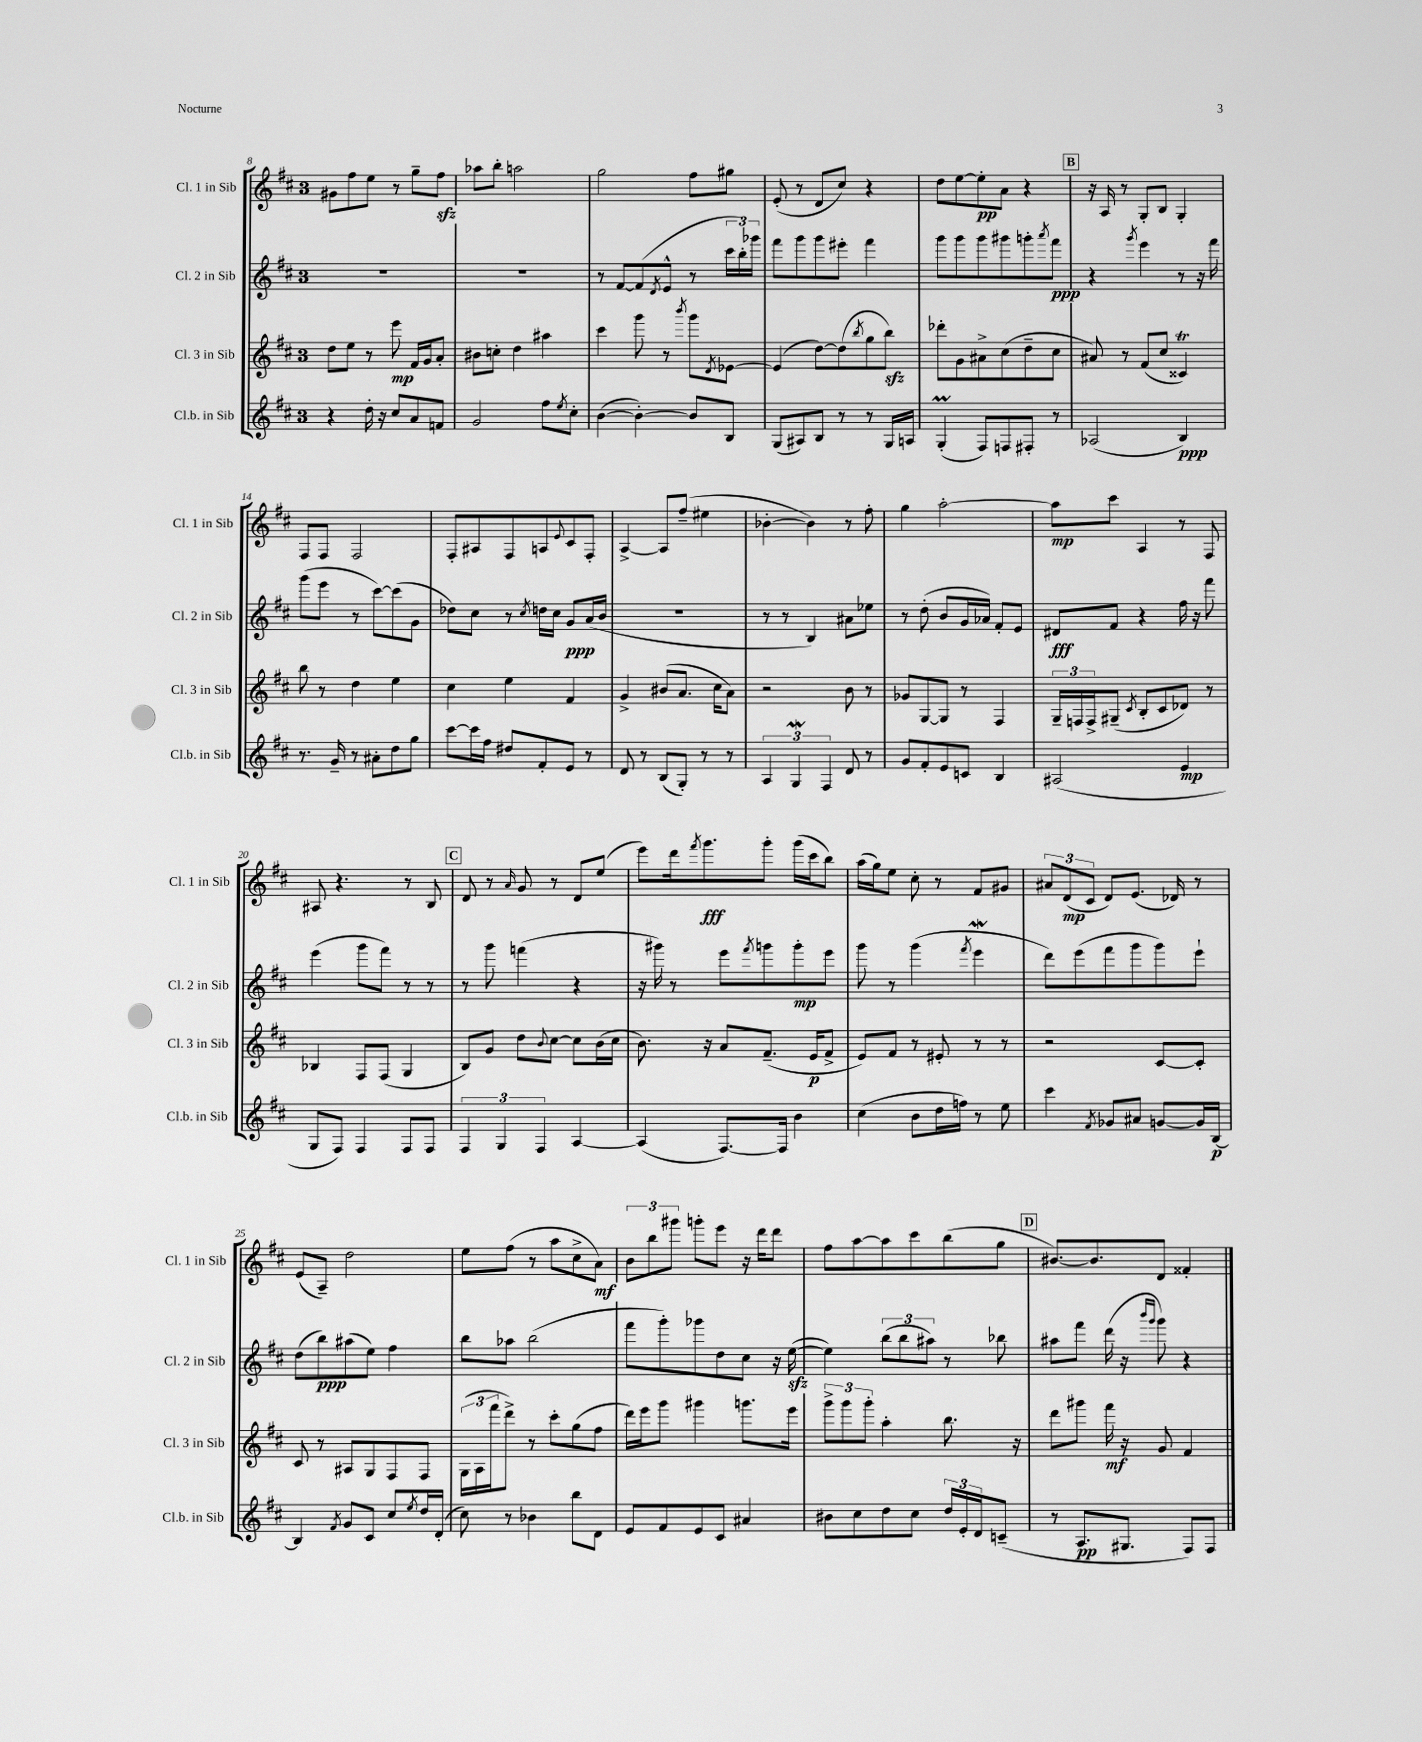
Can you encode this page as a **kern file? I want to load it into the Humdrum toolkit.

**kern	**dynam	**kern	**dynam	**kern	**dynam	**kern	**dynam
*part4	*part4	*part3	*part3	*part2	*part2	*part1	*part1
*staff4	*staff4	*staff3	*staff3	*staff2	*staff2	*staff1	*staff1
*I"Cl.b. in Sib	*	*I"Cl. 3 in Sib	*	*I"Cl. 2 in Sib	*	*I"Cl. 1 in Sib	*
*I'Cl.b. in Sib	*	*I'Cl. 3 in Sib	*	*I'Cl. 2 in Sib	*	*I'Cl. 1 in Sib	*
*clefG2	*	*clefG2	*	*clefG2	*	*clefG2	*
*k[f#c#]	*	*k[f#c#]	*	*k[f#c#]	*	*k[f#c#]	*
*M3/4	*	*M3/4	*	*M3/4	*	*M3/4	*
=8	=8	=8	=8	=8	=8	=8	=8
4r	.	8dd\L	.	2.r	.	8g#X\L	.
.	.	8ee\J	.	.	.	8ff#\	.
16dd'\	.	8r	.	.	.	8ee\J	.
16r	.	.	.	.	.	.	.
8cc#/L	.	8eee\	mp	.	.	8r	.
8a/	.	16f#/LL	.	.	.	8gg~\L	.
.	.	16g/J	.	.	.	.	.
8fn/J	.	8a'/J	.	.	.	8ff#zz\J	.
=9	=9	=9	=9	=9	=9	=9	=9
2g/	.	8b#X\L	.	2.r	.	8aa-X\L	.
.	.	8ccn'\J	.	.	.	8bb'\J	.
.	.	4dd\	.	.	.	2aan\	.
8ff#\L	.	4aa#X\	.	.	.	.	.
8qee/	.	.	.	.	.	.	.
8cc#'\J	.	.	.	.	.	.	.
=10	=10	=10	=10	=10	=10	=10	=10
([4b\	.	4ccc#\	.	8r	.	2gg\	.
.	.	.	.	[8f#/L	.	.	.
4b'\_)	.	8ggg\	.	(8f#/]	.	.	.
.	.	.	.	8qd/	.	.	.
.	.	8r	.	8e^^/J	.	.	.
.	.	8qbbb/	.	.	.	.	.
8b/L]	.	8ggg\L	.	8r	.	8ff#\L	.
.	.	8qd/	.	.	.	.	.
8B/J	.	[8e-X\J	.	24ccc#\LL	.	8gg#X\J	.
.	.	.	.	24bb'\)	.	.	.
.	.	.	.	24ggg-X\JJ	.	.	.
=11	=11	=11	=11	=11	=11	=11	=11
(8G/L	.	(4e-/]	.	8fff#\L	.	(8e'/	.
8A#X/)	.	.	.	8ggg\	.	8r	.
8B/J	.	[8dd\L)	.	8ggg\	.	8d/L	.
8r	.	(8dd\]	.	8eee#X'\J	.	8cc#/J)	.
.	.	8qbb/	.	.	.	.	.
8r	.	8gg\	.	4fff#\	.	4r	.
16G/LL	.	8bbzz\J)	.	.	.	.	.
16An/JJ	.	.	.	.	.	.	.
=12	=12	=12	=12	=12	=12	=12	=12
(4GM'/	.	8ddd-X'\L	.	8ggg\L	.	8dd\L	.
.	.	8g\	.	8ggg\	.	[8ee\	.
8F#/L)	.	8a#X^\	.	8ggg\	.	8ee'\]	pp
8Fn/	.	(8cc#\	.	8ggg#X\	.	8a\J	.
8F#X'/J	.	8dd~\	.	8gggn'\	.	4r	.
.	.	.	.	8qaaa/	.	.	.
8r	.	8cc#\J	.	8fff#\J	ppp	.	.
!!LO:REH:place=s1:t=B
=13	=13	=13	=13	=13	=13	=13	=13
(2A-X/	.	8a#X/)	.	4r	.	16r	.
.	.	.	.	.	.	16A/	.
.	.	8r	.	.	.	8r	.
.	.	.	.	8qggg/	.	.	.
.	.	(8f#/L	.	4eee\	.	8G'/L	.
.	.	8cc#/J	.	.	.	8B/J	.
4B/)	ppp	4c##Xt/)	.	8r	.	4G'/	.
.	.	.	.	16r	.	.	.
.	.	.	.	16fff#\	.	.	.
!!LO:LB:g=z
=14	=14	=14	=14	=14	=14	=14	=14
8.r	.	8bb\	.	(8ggg\L	.	8F#/L	.
.	.	8r	.	8eee\J	.	8F#/J	.
16g~/	.	.	.	.	.	.	.
8r	.	4dd\	.	8r	.	2F#/	.
8a#X'\L	.	.	.	[8ccc#\L)	.	.	.
8dd\	.	4ee\	.	(8ccc#\]	.	.	.
8gg\J	.	.	.	8g\J	.	.	.
=15	=15	=15	=15	=15	=15	=15	=15
[8ccc#\L	.	4cc#\	.	8dd-X\L)	.	8F#'/L	.
16ccc#\L]	.	.	.	8cc#\J	.	8A#X/	.
16ff#\JJ	.	.	.	.	.	.	.
8dd#X/L	.	4ee\	.	8r	.	8F#/	.
.	.	.	.	8qcc#/	.	.	.
8f#'/	.	.	.	16ddn\LL	.	8An/	.
.	.	.	.	16cc#\JJ	.	.	.
.	.	.	.	.	.	8qqe/	.
8e/J	.	4f#/	.	8g/L	ppp	8c#/	.
8r	.	.	.	(16a/L	.	8F#'/J	.
.	.	.	.	16b/JJ	.	.	.
=16	=16	=16	=16	=16	=16	=16	=16
8d/	.	4g^/	.	2.r	.	[4A^/	.
8r	.	.	.	.	.	.	.
(8B/L	.	(8b#X/L	.	.	.	8A/L]	.
8G'/J)	.	8.a/J	.	.	.	(8ff#~/J	.
8r	.	.	.	.	.	4ee#X\	.
.	.	16cc#\KL	.	.	.	.	.
8r	.	8a\J)	.	.	.	.	.
=17	=17	=17	=17	=17	=17	=17	=17
6A/	.	2r	.	8r	.	[4b-X'\	.
.	.	.	.	8r	.	.	.
6Gw/	.	.	.	.	.	.	.
.	.	.	.	4B/)	.	4b-\])	.
6F#/	.	.	.	.	.	.	.
8d/	.	8b\	.	8a#X\L	.	8r	.
8r	.	8r	.	8ee-X\J	.	8ff#'\	.
=18	=18	=18	=18	=18	=18	=18	=18
8g/L	.	8g-X/L	.	8r	.	4gg\	.
8f#'/	.	[8G/	.	(8dd'\	.	.	.
8e/	.	8G/J]	.	8b/L	.	[2aa'\	.
8cn/J	.	8r	.	16g/L	.	.	.
.	.	.	.	16a-X/JJ)	.	.	.
4B/	.	4F#/	.	8f#'/L	.	.	.
.	.	.	.	8e/J	.	.	.
=19	=19	=19	=19	=19	=19	=19	=19
(2A#X/	.	24G~/LL	.	8d#X/L	fff	8aa\L]	mp
.	.	24Fn/	.	.	.	.	.
.	.	24F^/J	.	.	.	.	.
.	.	(8G#X~/J	.	8f#/J	.	8ccc#\J	.
.	.	8qc#/	.	.	.	.	.
.	.	8B'/L	.	4r	.	4A/	.
.	.	8c#/	.	.	.	.	.
4e/	mp	8d-X/J)	.	16ff#\	.	8r	.
.	.	.	.	16r	.	.	.
.	.	8r	.	8fff#\	.	8F#/	.
!!LO:LB:g=z
=20	=20	=20	=20	=20	=20	=20	=20
8G/L	.	4B-X/	.	(4eee\	.	8A#X/	.
8F#/J)	.	.	.	.	.	4.r	.
4F#/	.	8F#/L	.	8ggg\L	.	.	.
.	.	(8F#/J	.	8fff#\J)	.	.	.
8F#/L	.	4G/	.	8r	.	8r	.
8F#/J	.	.	.	8r	.	8B/	.
!!LO:REH:place=s1:t=C
=21	=21	=21	=21	=21	=21	=21	=21
6F#/	.	8B/L)	.	8r	.	8d/	.
.	.	8g/J	.	8ggg\	.	8r	.
6G/	.	.	.	.	.	.	.
.	.	.	.	.	.	16qqa/	.
.	.	8dd\L	.	(4fffn\	.	8g/	.
6F#/	.	.	.	.	.	.	.
.	.	8qqb/	.	.	.	.	.
.	.	[8cc#\J	.	.	.	8r	.
[4A/	.	8cc#\L]	.	4r	.	8d/L	.
.	.	(16b\L	.	.	.	(8ee/J	.
.	.	16cc#\JJ	.	.	.	.	.
=22	=22	=22	=22	=22	=22	=22	=22
(4A/]	.	8.b\)	.	16r	.	8eee\L)	.
.	.	.	.	16ggg#X\)	.	.	.
.	.	.	.	8r	.	16ddd\k	.
.	.	.	.	.	.	8qfff#/	.
.	.	16r	.	.	.	8.ggg\	fff
[8.F#/L)	.	8a/L	.	8eee\L	.	.	.
.	.	.	.	8qfff#/	.	.	.
.	.	(8.f#~/J	.	8gggn\	.	8ggg'\J	.
16F#/Jk]	.	.	.	.	.	.	.
4b\	.	.	.	8ggg'\	mp	(16ggg\LL	.
.	.	16e/KL	p	.	.	16ccc#\J	.
.	.	8f#^/J	.	8eee\J	.	8bb\J)	.
=23	=23	=23	=23	=23	=23	=23	=23
(4cc#\	.	8e/L)	.	8ggg\	.	(16aa\LL	.
.	.	.	.	.	.	16gg\J)	.
.	.	8f#/J	.	8r	.	8ee\J	.
8b\L	.	8r	.	(4ggg\	.	8cc#'\	.
16dd\L	.	8e#X'/	.	.	.	8r	.
16ffn\JJ)	.	.	.	.	.	.	.
.	.	.	.	8qfff#/	.	.	.
8r	.	8r	.	4eeeW\	.	8f#/L	.
8ee\	.	8r	.	.	.	8g#X/J	.
=24	=24	=24	=24	=24	=24	=24	=24
4ccc#\	.	2r	.	8ddd\L)	.	12a#X/L	.
.	.	.	.	.	.	(12d/	mp
.	.	.	.	(8eee\	.	.	.
.	.	.	.	.	.	12c#/J	.
8qf#/	.	.	.	.	.	.	.
8g-X/L	.	.	.	8fff#\	.	8d/L)	.
8a#X/J	.	.	.	8ggg\	.	(8.e/J	.
[8gn/L	.	[8c#/L	.	8ggg\)	.	.	.
.	.	.	.	.	.	16d-X/)	.
16g/L]	.	8c#'/J]	.	8eee`\J	.	8r	.
[16B/JJ	p	.	.	.	.	.	.
!!LO:LB:g=z
=25	=25	=25	=25	=25	=25	=25	=25
4B/]	.	8c#/	.	(8dd\L	.	(8e/L	.
.	.	8r	.	8bb\)	ppp	8A~/J)	.
8qf#/	.	.	.	.	.	.	.
8g/L	.	8A#X/L	.	(8aa#X\	.	2dd\	.
8c#/J	.	8G/	.	8ee\J)	.	.	.
8cc#/L	.	8F#/	.	4ff#\	.	.	.
8qee/	.	.	.	.	.	.	.
16dd/L	.	8F#/J	.	.	.	.	.
(16d'/JJ	.	.	.	.	.	.	.
=26	=26	=26	=26	=26	=26	=26	=26
8cc#\)	.	(24G\LL	.	8bb\L	.	8ee\L	.
.	.	24A\	.	.	.	.	.
.	.	24fff#\J	.	.	.	.	.
8r	.	8ddd^\J)	.	8aa-X\J	.	(8ff#\J	.
4b-X\	.	8r	.	(2bb\	.	8r	.
.	.	8ccc#'\L	.	.	.	8aa\L	.
8bb\L	.	(8gg\	.	.	.	8cc#^\	.
8d\J	.	8ff#\J	.	.	.	8a\J)	mf
=27	=27	=27	=27	=27	=27	=27	=27
8e/L	.	16ddd\LL)	.	8fff#\L	.	12b\L	.
.	.	16eee\J	.	.	.	.	.
.	.	.	.	.	.	12bb\	.
8f#/	.	8ggg\J	.	8ggg'\)	.	.	.
.	.	.	.	.	.	12ggg#X\J	.
8e/	.	4ggg#X\	.	8ggg-X\	.	8gggn'\L	.
8c#/J	.	.	.	8dd\	.	8eee\J	.
4a#X/	.	8.gggn\L	.	8cc#\J	.	16r	.
.	.	.	.	.	.	16ddd\KL	.
.	.	.	.	16r	.	8ddd\J	.
.	.	16eee\Jk	.	([16eezz\	.	.	.
=28	=28	=28	=28	=28	=28	=28	=28
8b#X\L	.	12ggg^\L	.	4ee\])	.	8ff#\L	.
.	.	12ggg\	.	.	.	.	.
8cc#\	.	.	.	.	.	[8aa\	.
.	.	12ggg'\J	.	.	.	.	.
8dd\	.	4aa'\	.	(12bb\L	.	8aa\]	.
.	.	.	.	12bb\	.	.	.
8cc#\J	.	.	.	.	.	8ccc#\	.
.	.	.	.	12aa#X\J)	.	.	.
24dd/LL	.	8.bb\	.	8r	.	(8bb\	.
24e'/	.	.	.	.	.	.	.
24d/J	.	.	.	.	.	.	.
(8cn~/J	.	.	.	8bb-X\	.	8gg\J	.
.	.	16r	.	.	.	.	.
!!LO:REH:place=s1:t=D
=29	=29	=29	=29	=29	=29	=29	=29
8r	.	8ddd\L	.	8aa#X\L	.	[8.b#X/L)	.
8.A/L	pp	8ggg#X\J	.	8fff#\J	.	.	.
.	.	.	.	.	.	8.b#/]	.
.	.	16fff#\	mf	(16ddd\	.	.	.
8.G#X/J	.	16r	.	16r	.	.	.
.	.	.	.	16qqbbb/LL	.	.	.
.	.	.	.	16qqggg/JJ	.	.	.
.	.	8g/	.	8ggg\)	.	8d/J	.
8F#/L)	.	4f#/	.	4r	.	4f##X'/	.
8F#/J	.	.	.	.	.	.	.
==	==	==	==	==	==	==	==
*-	*-	*-	*-	*-	*-	*-	*-
